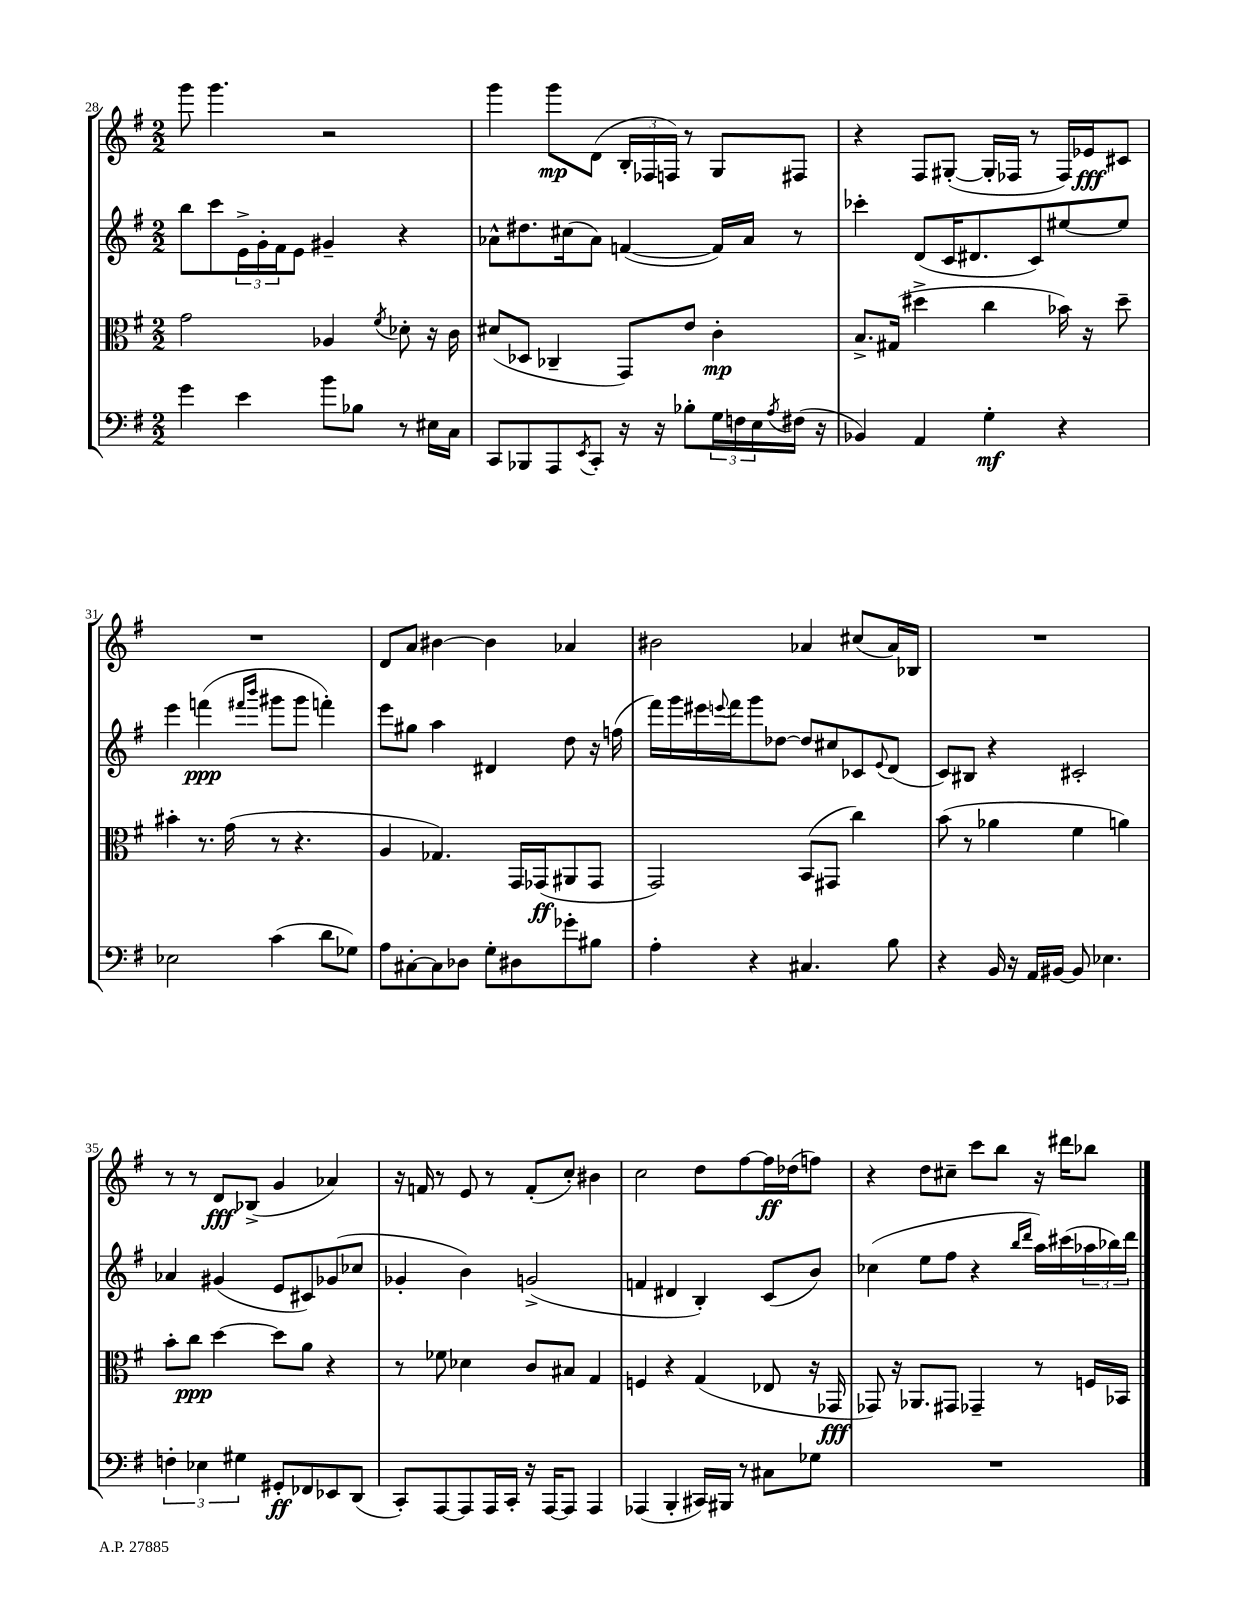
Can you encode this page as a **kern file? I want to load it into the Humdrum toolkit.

**kern	**kern	**kern	**kern
*staff4	*staff3	*staff2	*staff1
*clefF4	*clefC3	*clefG2	*clefG2
*k[f#]	*k[f#]	*k[f#]	*k[f#]
*M2/2	*M2/2	*M2/2	*M2/2
4g	2g	8bb	8ggg
.	.	8ccc	4.ggg
4e	.	24e^	.
.	.	24g'	.
.	.	24f#	.
.	.	8e	.
8b	4A-	4g#~	2r
8B-	.	.	.
.	8qf#	.	.
8r	8d-'	4r	.
16E#	16r	.	.
16C	16c	.	.
=	=	=	=
8CC	(8d#	8a-^^	4ggg
8BBB-	8D-	8.dd#	.
8AAA	4C-~	.	8ggg
.	.	(16cc#	.
8qEE	.	.	.
8CC'	.	8a-)	(8d
16r	8GG)	([4f	24B'
.	.	.	24F-
16r	.	.	.
.	.	.	24F)
8B-'	8e	.	8r
24G	4c'	16f])	8G
24F	.	.	.
.	.	16a-	.
24E	.	.	.
8qA	.	.	.
(16F#	.	8r	8F#
16r	.	.	.
=	=	=	=
4BB-)	8.B^	4ccc-'	4r
.	(16G#	.	.
4AA	4dd#^	(8d	8F#
.	.	16c	([8G#'
.	.	8.d#	.
4G'	4cc	.	16G#']
.	.	.	16F-
.	.	8c)	8r
4r	16b-)	[8ee#	16F-)
.	16r	.	16e-
.	8dd#~	8ee#]	8c#
=	=	=	=
2E-	4b#'	4eee	1r
.	8.r	(4fff	.
.	(16g	.	.
.	.	16qqfff#	.
.	.	16qqbbb	.
(4c	8r	8ggg#	.
.	4.r	8ggg#	.
8d	.	4fff')	.
8G-)	.	.	.
=	=	=	=
8A	4A	8eee	8d
[8C#'	.	8gg#	8a
8C#]	4.G-)	4aa	[4b#
8D-	.	.	.
8G'	.	4d#	4b#]
8D#	16GG	.	.
.	(16GG-	.	.
8g-'	8AA#	8dd	4a-
8B#	8GG-	16r	.
.	.	(16ff	.
=	=	=	=
4A'	2GG)	16fff#)	2b#
.	.	16ggg	.
.	.	16eee#	.
.	.	8qqeee	.
.	.	16fff#	.
4r	.	8ggg	.
.	.	[8dd-	.
4.C#	(8BB	8dd-]	4a-
.	8GG#	8cc#	.
.	4cc)	8c-	(8cc#
.	.	8qqe	.
8B	.	(8d	16a-)
.	.	.	16B-
=	=	=	=
4r	(8b	8c)	1r
.	8r	8B#	.
16BB	4a-	4r	.
16r	.	.	.
16AA	.	.	.
[16BB#	.	.	.
8BB#]	4f#	2c#'	.
4.E-	.	.	.
.	4a)	.	.
=	=	=	=
6F'	8b'	4a-	8r
.	8cc	.	8r
6E-	.	.	.
.	[4dd	(4g#	8d
6G#	.	.	.
.	.	.	(8B-^
8GG#'	8dd]	8e	4g
8FF-	8a	8c#)	.
8EE-	4r	(8g-	4a-)
(8DD	.	8cc-	.
=	=	=	=
8CC')	8r	4g-'	16r
.	.	.	16f
[8AAA	8f-	.	8r
8AAA]	4d-	4b)	8e
16AAA	.	.	8r
16CC'	.	.	.
16r	8c	(2g^	(8f'
[16AAA	.	.	.
8AAA]	8B#	.	8cc')
4AAA	4G	.	4b#
=	=	=	=
(4AAA-	4F	4f	2cc
4BBB'	4r	4d#	.
16CC#)	(4G	4B')	8dd
16BBB#	.	.	.
8r	.	.	[8ff#
8C#	8E-	(8c	16ff#]
.	.	.	(16dd-
8G-	16r	8b)	8ff)
.	16GG-	.	.
=	=	=	=
1r	8GG-)	(4cc-	4r
.	16r	.	.
.	8.AA-	.	.
.	.	8ee	8dd
.	8GG#	8ff#	8cc#~
.	4GG-~	4r	8ccc
.	.	.	8bb
.	.	16qqbb	.
.	.	16qqddd	.
.	8r	16aa)	16r
.	.	(16ccc#	16ddd#
.	16F	24aa-	8bb-
.	.	24bb-)	.
.	16BB-	.	.
.	.	24ddd	.
==	==	==	==
*-	*-	*-	*-
